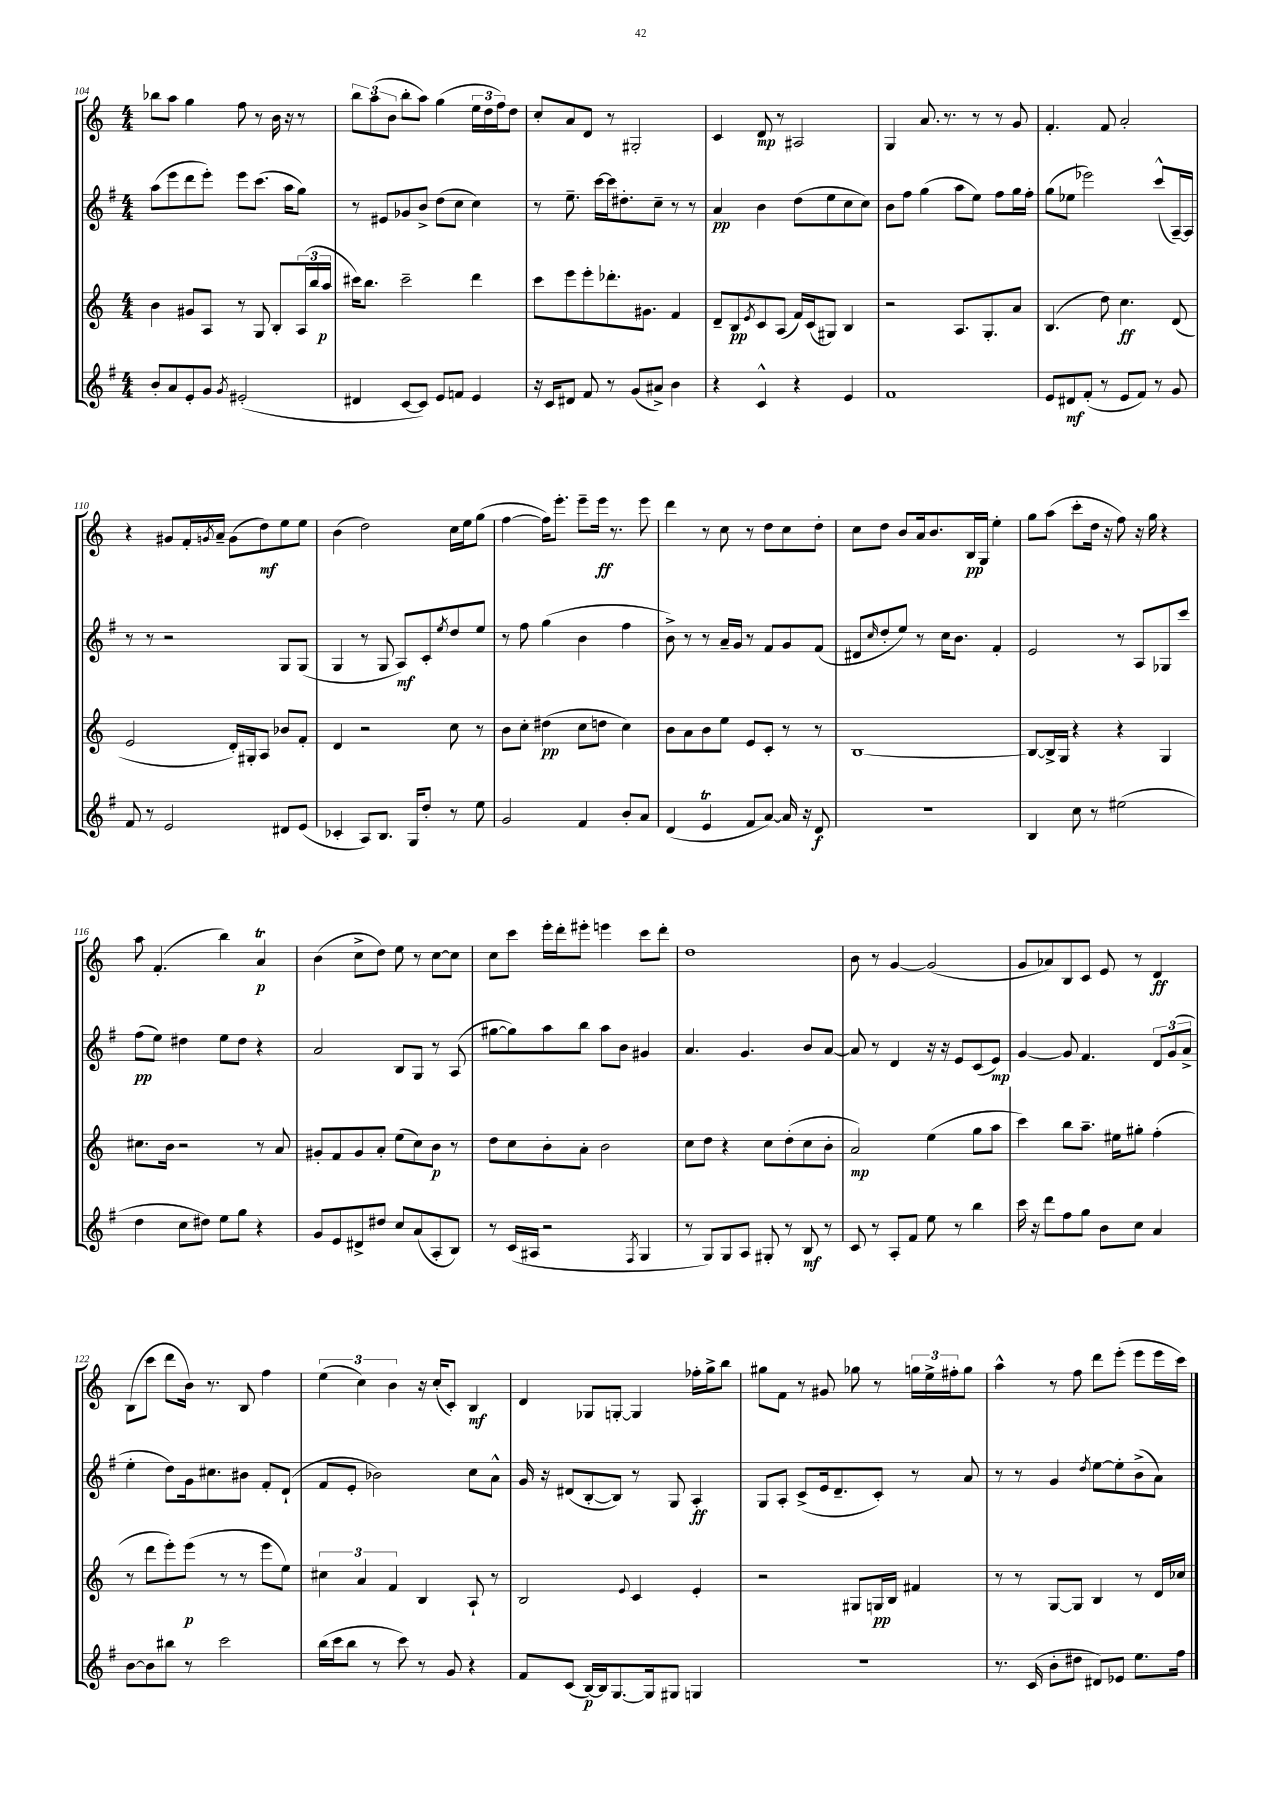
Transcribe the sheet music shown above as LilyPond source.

<<
\new StaffGroup <<
\new Staff = "s0" {
    \clef treble \key c \major \numericTimeSignature \time 4/4
    bes''8 a''8 g''4 f''8 r8 b'16 r16 r8 |
    \tuplet 3/2 { b''8 a''8( b'8 } b''8-. a''8) g''4( \tuplet 3/2 { e''16 d''16 f''16) } d''8 |
    c''8-. a'8 d'8 r8 gis2-. |
    c'4 d'8\mp r8 ais2 |
    g4 a'8. r8. r8 r8 g'8 |
    f'4.-. f'8 a'2-. |
    r4 gis'8 f'16-. \acciaccatura { g'8 } a'16-- g'8( d''8\mf) e''8 e''8 |
    b'4( d''2) c''16 e''16 g''8( |
    f''4~ f''16) e'''8.-. e'''8-- e'''16\ff r8. e'''8 |
    d'''4 r8 c''8 r8 d''8 c''8 d''8-. |
    c''8 d''8 b'8 a'16 b'8. b16\pp g16 e''4-. |
    g''8 a''8( c'''8-. d''16 r16 f''8) r16 g''16 r4 |
    a''8 f'4.-.( b''4) a'4\trill\p |
    b'4( c''8-> d''8) e''8 r8 c''8~ c''8 |
    c''8 c'''8 e'''16-. d'''16-. eis'''8-. e'''4 c'''8 d'''8-. |
    d''1 |
    b'8 r8 g'4~ g'2( |
    g'8 aes'8) b8 c'8 e'8 r8 d'4\ff |
    b8( c'''8 d'''8 b'16) r8. b8 f''4 |
    \tuplet 3/2 { e''4( c''4) b'4 } r16 c''16-.( c'8-.) b4\mf |
    d'4 ges8 g8~-. g4 fes''16-. g''16-> b''8 |
    gis''8 f'8 r8 gis'8 ges''8 r8 \tuplet 3/2 { g''16 e''16-> fis''16-. } g''8 |
    a''4-^ r8 f''8 d'''8 e'''8-.( e'''8 e'''16 c'''16) \bar "|." |
}
\new Staff = "s1" {
    \clef treble \key g \major \numericTimeSignature \time 4/4
    a''8( e'''8 d'''8 e'''8-.) e'''8 c'''8.( a''16 g''8) |
    r8 eis'8 ges'8 b'8-> d''8( c''8 c''4) |
    r8 e''8.-- c'''16~ c'''16 dis''8.-. c''8-- r8 r8 |
    a'4\pp b'4 d''8( e''8 c''8 c''8) |
    b'8 fis''8 g''4( a''8 e''8) fis''8 g''16 fis''16-. |
    g''8( ees''8 ees'''2) c'''8-^( a16~--) a16 |
    r8 r8 r2 g8 g8( |
    g4 r8 g8 a8\mf) c'8-. \acciaccatura { e''8 } d''8 e''8 |
    r8 fis''8 g''4( b'4 fis''4 |
    b'8->) r8 r8 a'16-- g'16 r8 fis'8 g'8 fis'8( |
    dis'8 \grace { c''16 } d''8-. e''8) r8 c''16 b'8. fis'4-. |
    e'2 r8 a8 ges8 c'''8 |
    fis''8\pp( e''8) dis''4 e''8 dis''8 r4 |
    a'2 b8 g8 r8 a8( |
    gis''8~ gis''8) a''8 b''8 a''8 b'8 gis'4 |
    a'4. g'4. b'8 a'8~ |
    a'8 r8 d'4 r16 r16 e'8 c'8( e'8\mp) |
    g'4~ g'8 fis'4. \tuplet 3/2 { d'8 g'8( a'8-> } |
    e''4-. d''8) g'16 cis''8. bis'8 fis'8-. d'8-!( |
    fis'8 e'8-. bes'2) c''8 a'8-^ |
    g'16 r16 dis'8( b8~-. b8) r8 g8 a4-.\ff |
    g8 a8-. c'8->( e'16 d'8.-- c'8-.) r8 a'8 |
    r8 r8 g'4 \acciaccatura { d''8 } e''8~ e''8-. b'8->( a'8) \bar "|." |
}
\new Staff = "s2" {
    \clef treble \key c \major \numericTimeSignature \time 4/4
    b'4 gis'8 a8 r8 g8 b8-. \tuplet 3/2 { a16( b''16 a''16\p } |
    cis'''16) b''8. cis'''2-- d'''4 |
    c'''8 e'''8 e'''8-. des'''8.-. gis'8. f'4 |
    d'8-- b8\pp \acciaccatura { e'8 } c'8 a8( f'16) c'16( gis8) b4 |
    r2 a8. g8.-. a'8 |
    b4.( d''8) c''4.\ff d'8( |
    e'2 d'16-.) gis16-. a8 bes'8 f'8-. |
    d'4 r2 c''8 r8 |
    b'8 c''8-. dis''4\pp( c''8 d''8 c''4) |
    b'8 a'8 b'8 e''8 e'8 c'8-. r8 r8 |
    b1~ |
    b8~ b16-> g16 r4 r4 g4 |
    cis''8. b'16 r2 r8 a'8 |
    gis'8-. f'8 gis'8 a'8-. e''8( c''8) b'8\p r8 |
    d''8 c''8 b'8-. a'8-. b'2 |
    c''8 d''8 r4 c''8 d''8-.( c''8 b'8-. |
    a'2\mp) e''4( g''8 a''8 |
    c'''4) b''8 a''8.-- eis''16 gis''8-. f''4-.( |
    r8 d'''8 e'''8-.) e'''8\p( r8 r8 e'''8 e''8) |
    \tuplet 3/2 { cis''4 a'4 f'4 } b4 a8-! r8 |
    b2 \appoggiatura { e'8 } c'4 e'4-. |
    r2 gis8 g16\pp b16 fis'4 |
    r8 r8 g8~ g8 b4 r8 d'16 ces''16 \bar "|." |
}
\new Staff = "s3" {
    \clef treble \key g \major \numericTimeSignature \time 4/4
    b'8-. a'8 e'8-. g'8 \acciaccatura { g'8 } eis'2-.( |
    dis'4 c'8~ c'8) e'8 f'8 e'4 |
    r16 c'16 dis'8 fis'8 r8 g'8( ais'8->) b'4 |
    r4 c'4-^ r4 e'4 |
    fis'1 |
    e'8 dis'8\mf fis'8-.( r8 e'8 fis'8) r8 g'8 |
    fis'8 r8 e'2 dis'8 e'8( |
    ces'4-. a8) b8. g16 d''8-. r8 e''8 |
    g'2 fis'4 b'8-. a'8 |
    d'4( e'4\trill fis'8 a'8~) a'16 r16 d'8\f |
    R1 |
    b4 c''8 r8 eis''2( |
    d''4 c''8 dis''8) e''8 g''8 r4 |
    g'8 e'8 dis'8-> dis''8 c''8 a'8( a8-. b8) |
    r8 c'16( ais16 r2 \acciaccatura { fis8 } g4 |
    r8 g8) g8 a8 gis8-. r8 b8\mf r8 |
    c'8 r8 a8-. fis'8 e''8 r8 b''4 |
    c'''16 r16 d'''8 fis''8 g''8 b'8 c''8 a'4 |
    b'8~ b'8 bis''8 r8 c'''2 |
    b''16( c'''16 b''8 r8 c'''8) r8 g'8 r4 |
    fis'8 c'8( b16~\p) b16 g8.~ g16 gis8 g4 |
    R1 |
    r8. c'16( b'8-. dis''8 dis'8) ees'8 e''8. fis''16 \bar "|." |
}
>>
>>
\layout { \context { \Score currentBarNumber = #104 } }
